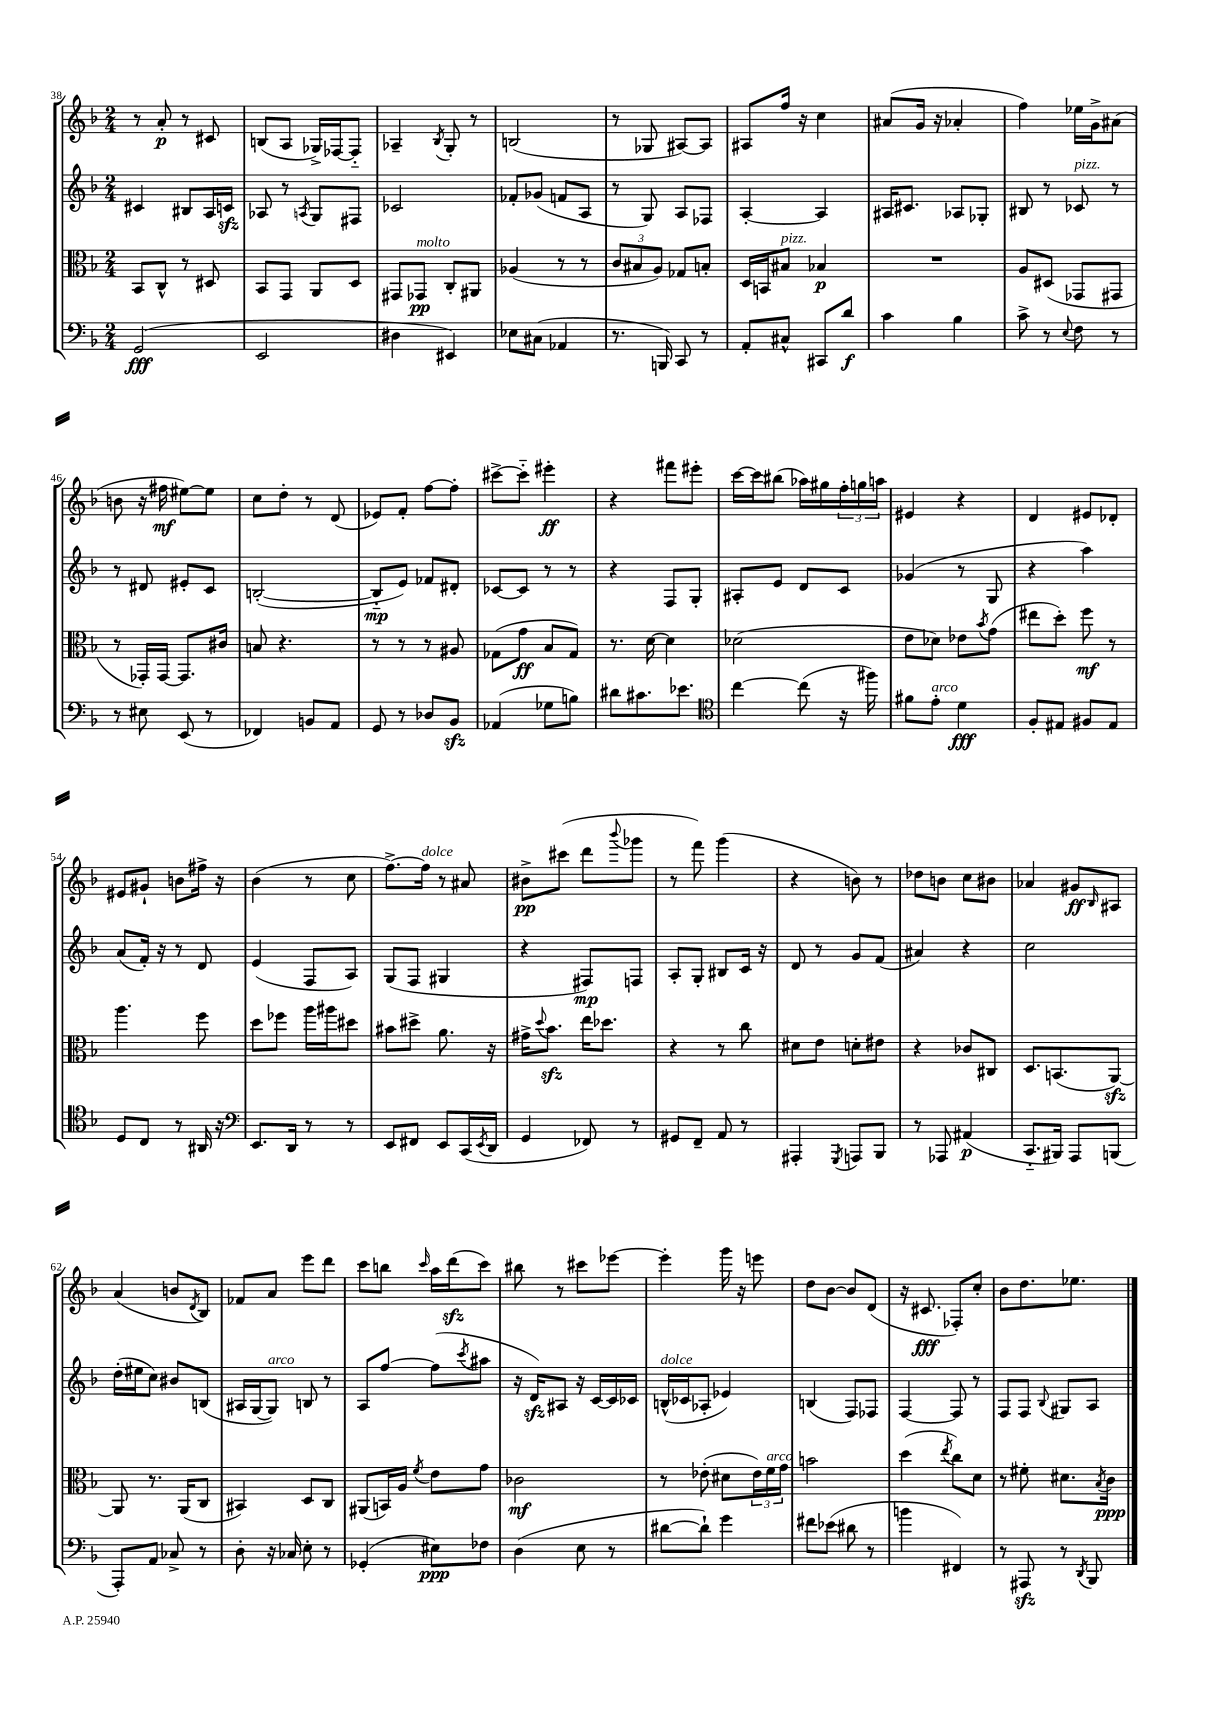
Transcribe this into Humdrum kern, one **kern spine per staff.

**kern	**dynam	**kern	**dynam	**kern	**dynam	**kern	**dynam
*part4	*part4	*part3	*part3	*part2	*part2	*part1	*part1
*staff4	*staff4	*staff3	*staff3	*staff2	*staff2	*staff1	*staff1
*clefF4	*	*clefC3	*	*clefG2	*	*clefG2	*
*k[b-]	*	*k[b-]	*	*k[b-]	*	*k[b-]	*
*M2/4	*	*M2/4	*	*M2/4	*	*M2/4	*
=38	=38	=38	=38	=38	=38	=38	=38
(2GG/	fff	8BB-/L	.	4c#X/	.	8r	.
.	.	8C^^/J	.	.	.	8a'/	p
.	.	8r	.	8B#X/L	.	8r	.
.	.	8D#X/	.	16A/L	.	8c#X/	.
.	.	.	.	16cnzz/JJ	.	.	.
=39	=39	=39	=39	=39	=39	=39	=39
2EE/	.	8BB-/L	.	8A-X/	.	(8Bn/L	.
.	.	8GG/J	.	8r	.	8A/J	.
.	.	.	.	8qAn/	.	.	.
.	.	8AA/L	.	8G/L	.	16G-X^/LL)	.
.	.	.	.	.	.	[16F-X/J	.
.	.	8D/J	.	8F#X/J	.	8F-/J]	.
=40	=40	=40	=40	=40	=40	=40	=40
4D#X\	.	8GG#X/L	.	2c-X/	.	4A-X~/	.
!	!	!LO:TX:a:i:t=molto	!	!	!	!	!
.	.	8GG-X/J	pp	.	.	.	.
.	.	.	.	.	.	8qB-/	.
4EE#X/)	.	8C'/L	.	.	.	8G'/	.
.	.	8AA#X/J	.	.	.	8r	.
=41	=41	=41	=41	=41	=41	=41	=41
8E-X\L	.	(4A-X/	.	8f-X'/L	.	(2Bn/	.
(8C#X\J	.	.	.	(8g-X/J	.	.	.
4AA-X/	.	8r	.	8fn/L	.	.	.
.	.	8r	.	8A/J	.	.	.
=42	=42	=42	=42	=42	=42	=42	=42
8.r	.	12c/L	.	8r	.	8r	.
.	.	12B#X/	.	.	.	.	.
.	.	.	.	8G/)	.	8G-X/	.
.	.	12A/J)	.	.	.	.	.
16BBBn/)	.	.	.	.	.	.	.
8CC/	.	8G-X/L	.	8A/L	.	[8A#X/L)	.
8r	.	8Bn'/J	.	8F-X/J	.	8A#/J]	.
=43	=43	=43	=43	=43	=43	=43	=43
8AA'/L	.	16D/LL	.	[4A'/	.	8A#X/L	.
.	.	16BBn/J	.	.	.	.	.
!	!	!LO:TX:a:i:t=pizz.	!	!	!	!	!
8C#X^^/J	.	8B#X/J	.	.	.	16ff/Jk	.
.	.	.	.	.	.	16r	.
8CC#X/L	.	4B-X/	p	4A/]	.	4cc\	.
8d/J	f	.	.	.	.	.	.
=44	=44	=44	=44	=44	=44	=44	=44
4c\	.	2r	.	16A#X/KL	.	(8a#X/L	.
.	.	.	.	8.c#X/J	.	.	.
.	.	.	.	.	.	16g/Jk	.
.	.	.	.	.	.	16r	.
4B-\	.	.	.	8A-X/L	.	4a-X'/	.
.	.	.	.	8G-X'/J	.	.	.
=45	=45	=45	=45	=45	=45	=45	=45
8c^\	.	8A/L	.	8B#X/	.	4ff\)	.
8r	.	(8D#X/J	.	8r	.	.	.
8qqE/	.	.	.	.	.	.	.
!	!	!	!	!LO:TX:a:i:t=pizz.	!	!	!
8F\	.	8GG-X/L	.	8c-X/	.	16ee-X\LL	.
.	.	.	.	.	.	16g^\J	.
8r	.	8GG#X/J	.	8r	.	(8a#X\J	.
!!LO:LB:g=z
=46	=46	=46	=46	=46	=46	=46	=46
8r	.	8r	.	8r	.	8bn\	.
8E#X\	.	16GG-X'/LL)	.	8d#X/	.	16r	.
.	.	[16GG-/JJ	.	.	.	16ff#X\	mf
(8EE/	.	8.GG-/L]	.	8e#X'/L	.	[8ee#X\L)	.
8r	.	.	.	8c/J	.	8ee#\J]	.
.	.	16c#X/Jk	.	.	.	.	.
=47	=47	=47	=47	=47	=47	=47	=47
4FF-X/)	.	8Bn/	.	([2Bn'/	.	8cc\L	.
.	.	4.r	.	.	.	8dd'\J	.
8BBn/L	.	.	.	.	.	8r	.
8AA/J	.	.	.	.	.	(8d/	.
=48	=48	=48	=48	=48	=48	=48	=48
8GG/	.	8r	.	8B/L]	mp	8e-X/L)	.
8r	.	8r	.	8e/J)	.	8f'/J	.
8D-X/L	.	8r	.	8f-X/L	.	[8ff\L	.
8BB-zz/J	.	8A#X/	.	8d#X'/J	.	8ff'\J]	.
=49	=49	=49	=49	=49	=49	=49	=49
(4AA-X/	.	(8G-X\L	.	[8c-X/L	.	[8ccc#X^\L	.
.	.	8g\J	ff	8c-/J]	.	8ccc#\J]	.
8G-X\L	.	8B-/L	.	8r	.	4eee#X'\	ff
8Bn\J)	.	8G-/J)	.	8r	.	.	.
=50	=50	=50	=50	=50	=50	=50	=50
8d#X\L	.	8.r	.	4r	.	4r	.
8.c#X\	.	.	.	.	.	.	.
.	.	[16d\	.	.	.	.	.
.	.	4d\]	.	8F/L	.	8fff#X\L	.
8.e-X\J	.	.	.	.	.	.	.
.	.	.	.	8G'/J	.	8eee#X'\J	.
=51	=51	=51	=51	=51	=51	=51	=51
*clefC4	*	*	*	*	*	*	*
[4cc\	.	(2d-X\	.	8A#X'/L	.	[16ccc\LL	.
.	.	.	.	.	.	16ccc\J]	.
.	.	.	.	8e/J	.	(8bb#X\J	.
(8cc\]	.	.	.	8d/L	.	16aa-X\LL)	.
.	.	.	.	.	.	16gg#X\	.
16r	.	.	.	8c/J	.	24ff'\	.
.	.	.	.	.	.	24ggn\	.
16ff#X\)	.	.	.	.	.	.	.
.	.	.	.	.	.	24aan\JJ	.
=52	=52	=52	=52	=52	=52	=52	=52
8f#X\L	.	8e\L	.	(4g-X/	.	4e#X/	.
!LO:TX:a:i:t=arco	!	!	!	!	!	!	!
8e'\J	.	8d-X\J)	.	.	.	.	.
4d\	fff	8e-X\L	.	8r	.	4r	.
.	.	8qb-/	.	.	.	.	.
.	.	(8g\J	.	8G/	.	.	.
=53	=53	=53	=53	=53	=53	=53	=53
8F'/L	.	8ee#X\L	.	4r	.	4d/	.
8E#X/J	.	8dd'\J)	.	.	.	.	.
8F#X/L	.	8ff\	mf	4aa\)	.	8e#X/L	.
8E#/J	.	8r	.	.	.	8d-X'/J	.
!!LO:LB:g=z
=54	=54	=54	=54	=54	=54	=54	=54
8D/L	.	4.aa\	.	(8a/L	.	8e#X/L	.
8C/J	.	.	.	16f'/Jk)	.	8g#X`/J	.
.	.	.	.	16r	.	.	.
8r	.	.	.	8r	.	8bn\L	.
16AA#X/	.	8ff\	.	8d/	.	16ff#X^\Jk	.
16r	.	.	.	.	.	16r	.
=55	=55	=55	=55	=55	=55	=55	=55
*clefF4	*	*	*	*	*	*	*
8.EE/L	.	8dd\L	.	(4e/	.	(4b-\	.
.	.	8ff-X\J	.	.	.	.	.
16DD/Jk	.	.	.	.	.	.	.
8r	.	16aa\LL	.	8F/L	.	8r	.
.	.	16aa#X\J	.	.	.	.	.
8r	.	8dd#X\J	.	8A/J)	.	8cc\	.
=56	=56	=56	=56	=56	=56	=56	=56
8EE/L	.	8b#X\L	.	(8G/L	.	[8.ff^\L)	.
8FF#X/J	.	8dd#X^\J	.	8F/J	.	.	.
!	!	!	!	!	!	!LO:TX:a:i:t=dolce	!
.	.	.	.	.	.	16ff\Jk]	.
8EE/L	.	8.a\	.	4G#X/	.	8r	.
(16CC/L	.	.	.	.	.	8a#X/	.
8qEE/	.	.	.	.	.	.	.
16DD/JJ	.	16r	.	.	.	.	.
=57	=57	=57	=57	=57	=57	=57	=57
4GG/	.	16g#X^\KL	.	4r	.	8b#X^\L	pp
.	.	8qqdd/	.	.	.	.	.
.	.	8.b-zz\J	.	.	.	.	.
.	.	.	.	.	.	(8ccc#X\J	.
8FF-X/)	.	16ee\KL	.	8F#X/L)	mp	8ddd\L	.
.	.	8.dd-X\J	.	.	.	.	.
.	.	.	.	.	.	8qqbbb-/	.
8r	.	.	.	8Fn/J	.	8ggg-X\J	.
=58	=58	=58	=58	=58	=58	=58	=58
8GG#X/L	.	4r	.	8A'/L	.	8r	.
8FF~/J	.	.	.	8G'/J	.	8fff\)	.
8AA/	.	8r	.	8B#X/L	.	(4ggg\	.
8r	.	8cc\	.	16c/Jk	.	.	.
.	.	.	.	16r	.	.	.
=59	=59	=59	=59	=59	=59	=59	=59
4AAA#X'/	.	8d#X\L	.	8d/	.	4r	.
.	.	8e\J	.	8r	.	.	.
8qGGG/	.	.	.	.	.	.	.
8AAAn/L	.	8dn'\L	.	8g/L	.	8bn\)	.
8BBB-/J	.	8e#X\J	.	(8f/J	.	8r	.
=60	=60	=60	=60	=60	=60	=60	=60
8r	.	4r	.	4a#X/)	.	8dd-X\L	.
8AAA-X/	.	.	.	.	.	8bn\J	.
(4AA#X/	p	8c-X/L	.	4r	.	8cc\L	.
.	.	8C#X/J	.	.	.	8b#X\J	.
=61	=61	=61	=61	=61	=61	=61	=61
8.CC/L	.	8.D/L	.	2cc\	.	4a-X/	.
16BBB#X/Jk)	.	(8.BBn/	.	.	.	.	.
8AAA/L	.	.	.	.	.	8g#X/L	ff
.	.	.	.	.	.	16qqB-/	.
(8BBBn/J	.	[8AAzz/J)	.	.	.	8A#X/J	.
!!LO:LB:g=z
=62	=62	=62	=62	=62	=62	=62	=62
8AAA'/L)	.	8AA/]	.	(16dd'\LL	.	(4a/	.
.	.	.	.	16ee#X\J	.	.	.
8AA/J	.	8.r	.	8cc\J)	.	.	.
8C-X^/	.	.	.	8b#X/L	.	8bn/L	.
.	.	(16AA/KL	.	.	.	.	.
.	.	.	.	.	.	8qd/	.
8r	.	8C/J	.	(8Bn/J	.	8B-/J)	.
=63	=63	=63	=63	=63	=63	=63	=63
8D'\	.	4BB#X/)	.	16A#X/LL	.	8f-X/L	.
.	.	.	.	[16G/J	.	.	.
!	!	!	!	!LO:TX:a:i:t=arco	!	!	!
16r	.	.	.	8G/J])	.	8a/J	.
16C-X/	.	.	.	.	.	.	.
8E'\	.	8D/L	.	8Bn/	.	8eee\L	.
8r	.	8C/J	.	8r	.	8ddd\J	.
=64	=64	=64	=64	=64	=64	=64	=64
(4GG-X'/	.	(8AA#X/L	.	8A/L	.	8ccc\L	.
.	.	16BBn/L)	.	[8ff/J	.	8bbn\J	.
.	.	16A/JJ	.	.	.	.	.
.	.	8qf/	.	.	.	16qqccc/	.
8E#X\L)	ppp	8e\L	.	(8ff\L]	.	16aa\LL	.
.	.	.	.	.	.	(16dddzz\J	.
.	.	.	.	8qccc/	.	.	.
8F-X\J	.	8g\J	.	8aa#X\J	.	8ccc\J)	.
=65	=65	=65	=65	=65	=65	=65	=65
(4D\	.	2c-X\	mf	16r	.	8bb#X\	.
.	.	.	.	16dzz/KL)	.	.	.
.	.	.	.	8A#X/J	.	8r	.
8E\	.	.	.	16r	.	8ccc#X\L	.
.	.	.	.	[16c/LL	.	.	.
8r	.	.	.	16c/]	.	[8eee-X\J	.
.	.	.	.	16c-X/JJ	.	.	.
=66	=66	=66	=66	=66	=66	=66	=66
!	!	!	!	!LO:TX:a:i:t=dolce	!	!	!
[8d#X\L	.	8r	.	(16Bn^^/LL	.	4eee-'\]	.
.	.	.	.	16c-X/J	.	.	.
8d#`\J])	.	(8e-X'\	.	8A-X'/J	.	.	.
4g\	.	8d#X\L	.	4e-X/)	.	16ggg\	.
.	.	.	.	.	.	16r	.
.	.	24e-\L)	.	.	.	8eeen\	.
!	!	!LO:TX:a:i:t=arco	!	!	!	!	!
.	.	24f\	.	.	.	.	.
.	.	24g\JJ	.	.	.	.	.
=67	=67	=67	=67	=67	=67	=67	=67
8f#X\L	.	2bn\	.	(4Bn/	.	8dd\L	.
(8e-X\J	.	.	.	.	.	[8b-\J	.
8d#X\	.	.	.	8F/L)	.	8b-/L]	.
8r	.	.	.	8F-X/J	.	(8d/J	.
=68	=68	=68	=68	=68	=68	=68	=68
4bn\	.	(4dd\	.	[4F/	.	16r	.
.	.	.	.	.	.	8.c#X/	fff
.	.	8qee/	.	.	.	.	.
4FF#X/)	.	8cc\L)	.	8F/]	.	8F-X'/L)	.
.	.	8d\J	.	8r	.	8cc'/J	.
=69	=69	=69	=69	=69	=69	=69	=69
8r	.	8r	.	8F/L	.	8b-\L	.
8AAA#Xzz/	.	8f#X'\	.	8F/J	.	8.dd\	.
.	.	.	.	8qqB-/	.	.	.
8r	.	8.d#X\L	.	8G#X/L	.	.	.
.	.	.	.	.	.	8.ee-X\J	.
8qDD/	.	.	.	.	.	.	.
8BBB-/	.	.	.	8A/J	.	.	.
.	.	8qB-/	.	.	.	.	.
.	.	16c\Jk	ppp	.	.	.	.
==	==	==	==	==	==	==	==
*-	*-	*-	*-	*-	*-	*-	*-
